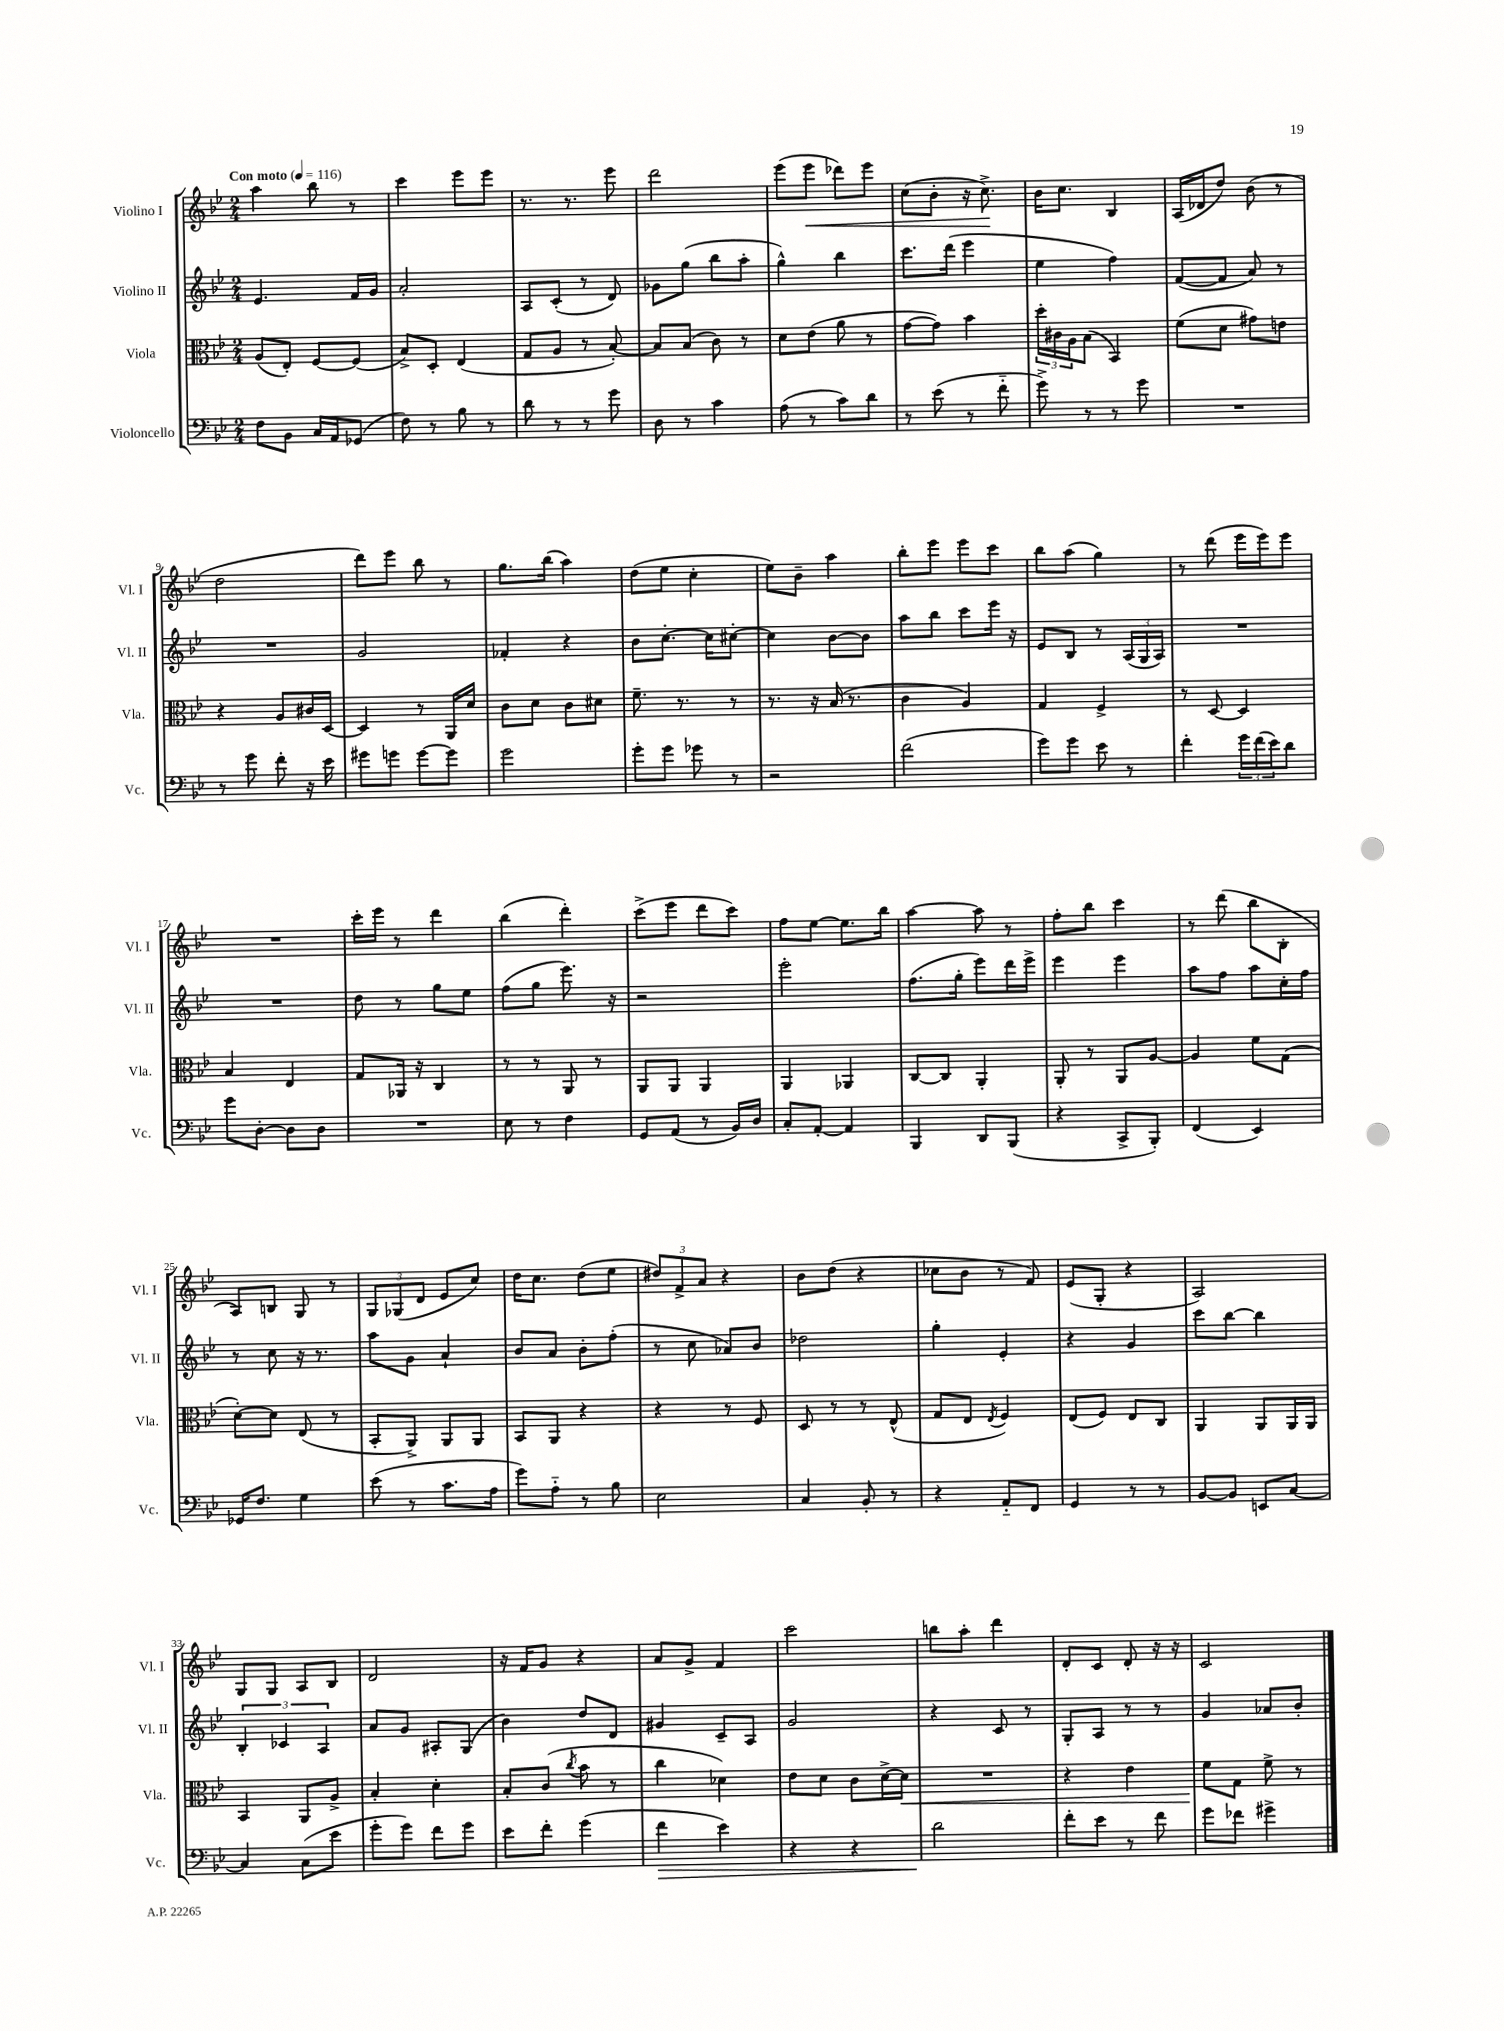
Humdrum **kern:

**kern	**kern	**kern	**kern
*staff4	*staff3	*staff2	*staff1
*clefF4	*clefC3	*clefG2	*clefG2
*k[b-e-]	*k[b-e-]	*k[b-e-]	*k[b-e-]
*M2/4	*M2/4	*M2/4	*M2/4
*MM116	*MM116	*MM116	*MM116
8F	(8A	4.e-	4aa
8BB-	8E-')	.	.
16C	[8F	.	8bb-
16AA	.	.	.
(8GG-	(8F]	16f	8r
.	.	16g	.
=	=	=	=
8F)	8B-^)	2a'	4ccc
8r	8D'	.	.
8B-	(4E-	.	8eee-
8r	.	.	8eee-
=	=	=	=
8d	8G	8A	8.r
8r	8A	(8c'	.
.	.	.	8.r
8r	8r	8r	.
8g	[8B-')	8d)	8eee-
=	=	=	=
8D	8B-]	8g-	2ddd
8r	(8B-	(8gg	.
4c	8c)	8bb-	.
.	8r	8aa'	.
=	=	=	=
(8A	8d	4gg^^)	(8eee-
8r	(8e-	.	8eee-
8c)	8a	4bb-	8ddd-)
8d	8r	.	8eee-
=	=	=	=
8r	[8g	8.ccc	(8cc
(8e-	8g])	.	8b-'
.	.	(16ddd	.
8r	4b-	4eee-	16r
.	.	.	8.cc^)
8f'~	.	.	.
=	=	=	=
8g^)	24dd'	4ee-	16b-
.	24c#	.	.
.	.	.	8.cc
.	24A	.	.
8r	(8B-	.	.
8r	4BB-)	4ff)	4B-
8g	.	.	.
=	=	=	=
2r	(8f	([8f	(16A
.	.	.	16d-
.	8d	8f]	8dd)
.	8g#)	8a)	(8b-
.	8e	8r	8r
=	=	=	=
8r	4r	2r	2dd
8g	.	.	.
8f'	8A	.	.
16r	16c#	.	.
16e-	[16D	.	.
=	=	=	=
8g#	4D]	2g	8ddd)
8g	.	.	8eee-
[8g	8r	.	8bb-
8g]	16AA	.	8r
.	16d	.	.
=	=	=	=
2g	8c	4f-'	8.gg
.	8d	.	.
.	.	.	(16bb-
.	8c	4r	4aa)
.	8d#	.	.
=	=	=	=
8g'	8.f~	8b-	(8dd
8g	.	[8.cc'	8ee-
.	8.r	.	.
8g-	.	.	4cc'
.	.	16cc]	.
8r	8r	[8cc#'	.
=	=	=	=
2r	8.r	4cc#]	8ee-)
.	.	.	8b-~
.	16r	.	.
.	(16B-	[8b-	4aa
.	8.r	.	.
.	.	8b-]	.
=	=	=	=
(2f	4c	8aa	8bb-'
.	.	8bb-	8eee-
.	4A)	8ccc	8eee-
.	.	16eee-	8ccc
.	.	16r	.
=	=	=	=
8g)	4G	8e-	8bb-
8g	.	8B-	(8aa
8e-	4F^	8r	4gg)
8r	.	(24A	.
.	.	24G	.
.	.	24A)	.
=	=	=	=
4f'	8r	2r	8r
.	[8D	.	(8ddd
24g	4D]	.	16eee-
(24f	.	.	.
.	.	.	16eee-)
24e-)	.	.	.
8d	.	.	8eee-
=	=	=	=
8g	4B-	2r	2r
[8D'	.	.	.
8D]	4E-	.	.
8D	.	.	.
=	=	=	=
2r	8G	8dd	16ccc'
.	.	.	16eee-
.	16AA-	8r	8r
.	16r	.	.
.	4C	8gg	4ddd
.	.	8ee-	.
=	=	=	=
8E-	8r	(8ff	(4bb-
8r	8r	8gg	.
4F	8AA	8.eee-)	4ddd')
.	8r	.	.
.	.	16r	.
=	=	=	=
8GG	8AA	2r	(8ccc^
(8AA	8AA	.	8eee-
8r	4AA	.	8ddd
16BB-)	.	.	8ccc)
16D	.	.	.
=	=	=	=
8C'	4AA	2eee-'	8ff
[8AA'	.	.	[8ee-
4AA]	4AA-	.	8.ee-]
.	.	.	16bb-
=	=	=	=
4BBB-	[8C	(8.ff	[4aa
.	8C]	.	.
.	.	16gg'	.
8DD	4AA'	8eee-)	8aa]
(8BBB-	.	16ddd	8r
.	.	16eee-^	.
=	=	=	=
4r	8AA'	4eee-	8ff'
.	8r	.	8bb-
8CC^	8AA	4eee-	4ccc
8BBB-')	[8A	.	.
=	=	=	=
(4FF	4A]	8aa	8r
.	.	8ff	(8ddd
4EE-)	8f	8aa	8bb-
.	(8G	16cc'	8B-'
.	.	16ff	.
=	=	=	=
16GG-	[8d')	8r	8A)
8.F	.	.	.
.	8d]	8cc	8B
4G	(8E-	16r	8G
.	.	8.r	.
.	8r	.	8r
=	=	=	=
(8e-	8BB-'	8aa	12G
.	.	.	(12G-
8r	8AA^)	8g	.
.	.	.	12d
8.c	8AA	4a`	8e-
.	8AA	.	8cc)
16A	.	.	.
=	=	=	=
8g)	8BB-	8b-	16dd
.	.	.	8.cc
8A'~	8AA	8a	.
8r	4r	8b-'	(8dd
8B-	.	(8ff'	8ee-
=	=	=	=
2E-	4r	8r	12dd#)
.	.	.	12f^
.	.	8cc	.
.	.	.	12a
.	8r	8a-)	4r
.	8F	8b-	.
=	=	=	=
4C	8D	2dd-	8b-
.	8r	.	(8dd
8BB-'	8r	.	4r
8r	(8E-^^	.	.
=	=	=	=
4r	8G	4gg'	8cc-
.	8E-	.	8b-
.	8qE-	.	.
8AA'~	4F)	4e-'	8r
8FF	.	.	8f)
=	=	=	=
4GG	(8E-	4r	(8e-
.	8F)	.	8G'
8r	8E-	4g	4r
8r	8C	.	.
=	=	=	=
[8BB-	4AA	8ccc	2A)
8BB-]	.	[8bb-	.
8EE	8AA	4bb-]	.
[8C	16AA	.	.
.	16AA	.	.
=	=	=	=
4C]	4BB-	6B-'	8G
.	.	.	8G
.	.	6c-	.
(8C	8AA	.	8A
.	.	6A	.
8e-	8A^	.	8B-
=	=	=	=
8g'	4B-'	8a	2d
8g)	.	8g	.
8f	4d'	8A#'	.
8g	.	(8G	.
=	=	=	=
8e-	8B-'	4b-)	16r
.	.	.	16f
8f'	(8c	.	8g
.	8qcc	.	.
(4g	8b-	8dd	4r
.	8r	8d	.
=	=	=	=
4f	4cc	4g#	8a
.	.	.	8g^
4e-)	4d-)	8c~	4f
.	.	8A	.
=	=	=	=
4r	8e-	2g	2ccc
.	8d	.	.
4r	8c	.	.
.	[16d^	.	.
.	16d]	.	.
=	=	=	=
2d	2r	4r	8bb
.	.	.	8aa'
.	.	8c	4ddd
.	.	8r	.
=	=	=	=
8f'	4r	8G'	8d'
8e-	.	8A	8c
8r	4e-	8r	8d'
8f	.	8r	16r
.	.	.	16r
=	=	=	=
8g	8f	4g	2c
8f-	8G	.	.
4g#^	8f^	8a-	.
.	8r	8b-'	.
==	==	==	==
*-	*-	*-	*-
